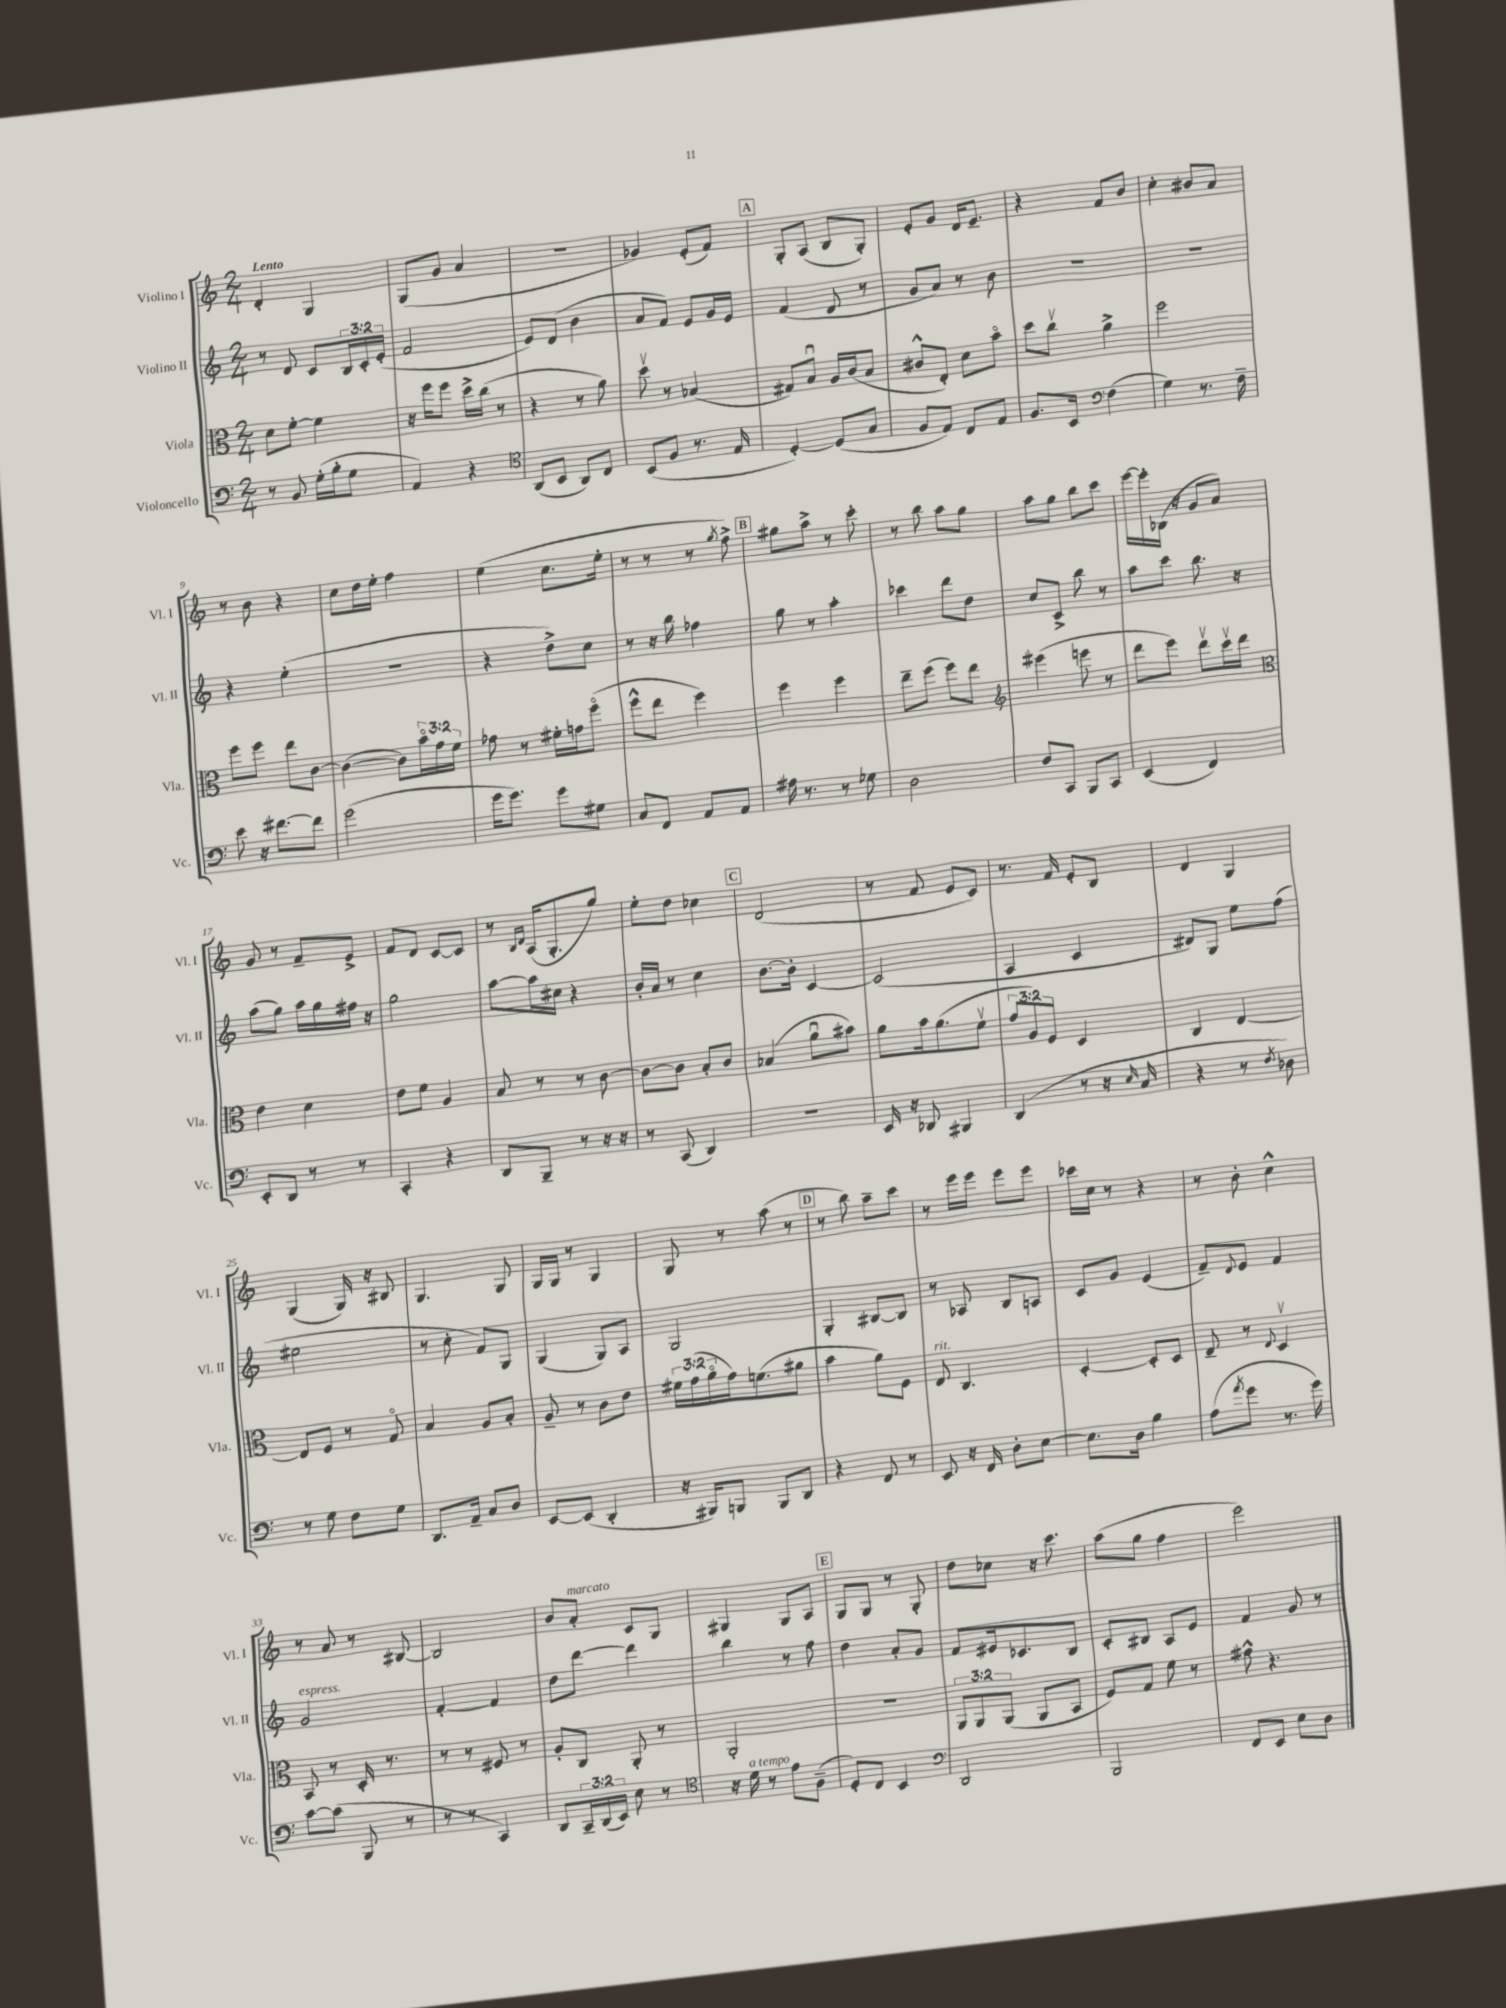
<<
\new StaffGroup <<
\new Staff = "s0" \with { instrumentName = "Violino I" shortInstrumentName = "Vl. I" } {
    \clef treble \key c \major \numericTimeSignature \time 2/4 \tempo "Lento"
    d'4-. g4 |
    g8( g'8 a'4 |
    R2 |
    ges'4) e'8-.( f'8) |
    \mark \markup { \box "A" } g8-. a8( b8 g8-.) |
    e'8-. g'8 d'16 e'8.-- |
    r4 f'8 b'8 |
    c''4-. bis'8 a'8 |
    r8 b'8 r4 |
    c''8 d''16 e''16-. f''4 |
    e''4( c''8. e''16-. |
    r8 r8 r8 \acciaccatura { g''8 } f''8->) |
    \mark \markup { \box "B" } gis''8 a''8-> r8 c'''8-. |
    r8 b''8 a''8 g''8 |
    a''8 g''8 b''8 c'''8 |
    e'''16~ e'''16-. bes16( r16 g'8 a'8) |
    g'8 r8 f'8-- e'8-> |
    f'8 d'8 c'8~ c'8 |
    r8 \grace { b16 d'16 } a16( g8.-. g''8) |
    e''8-. d''8 ces''4 |
    \mark \markup { \box "C" } d'2( |
    r8 f'8 e'8 c'8) |
    r8. f'16 e'8-. b8 |
    d'4 g4 |
    g4( g16) r16 bis8 |
    g4. g8 |
    g16 g16 r8 g4 |
    g8 r8 a''8( r8 |
    \mark \markup { \box "D" } r8 b''8) a''8-- c'''8 |
    r8 e'''16 e'''16 e'''8 e'''8 |
    ces'''16 c''16 r8 r4 |
    r8 b'8-. c''4-^ |
    r8 a'8 r8 bis8~ |
    bis2 |
    b'8 a'8-.^\markup { \italic "marcato" } c'8 g8 |
    gis4 gis8 a8 |
    \mark \markup { \box "E" } g8 g8 r8 g8-. |
    d''8 ces''8 r16 c'''8. |
    a''8( g''8 f''4 |
    e'''2) \bar "|." |
}
\new Staff = "s1" \with { instrumentName = "Violino II" shortInstrumentName = "Vl. II" } {
    \clef treble \key c \major \numericTimeSignature \time 2/4 \override Staff.TupletNumber.text = #tuplet-number::calc-fraction-text
    r8 d'8 c'8 \tuplet 3/2 { b16 c'16-. e'16-.( } |
    f'2 |
    e'8) d'8( b'4 |
    a'8 f'8) e'8 g'16 e'16 |
    \mark \markup { \box "A" } f'4( d'8 r8 |
    g'8 a'8) r8 b'8 |
    R2 |
    R2 |
    r4 e''4-.( |
    r2 |
    r4 d''8->) c''8 |
    r8 r16 b''16 fes''4 |
    \mark \markup { \box "B" } g''8 r8 a''4-. |
    ces'''4 d'''8 d''8 |
    c''8 c'8-> b''8 r8 |
    a''8 c'''8 b''8. r16 |
    a''8( g''8) a''16 g''16 fis''16 r16 |
    g''2 |
    a''8~ a''16 cis''16 r4 |
    b'16-. a'16 r8 c''4 |
    \mark \markup { \box "C" } b'8.~ b'16-. c'4~ |
    c'2( |
    a4 c'4 |
    dis'8) g8 e''8 f''8( |
    eis''2 |
    r8 c''8-. f'8) g8 |
    g4( g8) a8 |
    g2 |
    \mark \markup { \box "D" } g4-. bis8~ bis8 |
    r8 aes8 b8 a8 |
    c'8 g'8 e'4( |
    f'8--) \appoggiatura { d'8 } e'8 f'4 |
    g'2^\markup { \italic "espress." } |
    f'4~-. f'4 |
    d''8 d'''8~ d'''4 |
    b''4 r8 f''8 |
    \mark \markup { \box "E" } d''4 a'8-. g'8 |
    f'8 eis'16 ces'8. b8 |
    c'8-. bis8 a8 e'8 |
    f'4 g'8 r8 \bar "|." |
}
\new Staff = "s2" \with { instrumentName = "Viola" shortInstrumentName = "Vla." } {
    \clef alto \key c \major \numericTimeSignature \time 2/4 \override Staff.TupletNumber.text = #tuplet-number::calc-fraction-text
    d'8 f'8~-. f'4 |
    r16 f''16 f''8 d''16-> c''16( r8 |
    r4 r8 a'8) |
    d''8\upbow r8 bes4( |
    \mark \markup { \box "A" } gis8) b8\downbow a16 c'16( b8 |
    cis'8-^ e8-.) d'8 b'8\flageolet |
    d''8 c''8\upbow a'4-> |
    f''2 |
    f''8 f''8 e''8 c'8~ |
    c'4~( c'8) \tuplet 3/2 { b'16\flageolet g'16 f'16 } |
    ges'8 r8 fis'16-. g'16 f''8\flageolet( |
    f''8-^ e''8 f''4) |
    \mark \markup { \box "B" } f''4 f''4 |
    e''8-- f''8( f''8) e''8 |
    \clef treble eis'''4( e'''8 r8 |
    d'''8 e'''8) d'''8\upbow c'''16\upbow d'''16 |
    \clef alto e'4 d'4 |
    e'8 f'8 a4 |
    b8 r8 r8 c'8~ |
    c'8~ c'8 b8-. c'8 |
    \mark \markup { \box "C" } bes4( a'8\downbow bis'8) |
    a'8 b'16 a'8.( f'8\upbow |
    \tuplet 3/2 { g'8 a8) f8 } d4 |
    c4 e4~ |
    e8 f8 r8 g8\flageolet |
    b4 a8 b8-. |
    a8-- r8 c'8 e'8 |
    \tuplet 3/2 { fis'16 g'16( a'16\flageolet } g'16) f'8.( ais'8 |
    \mark \markup { \box "D" } b'4 a'8) f8 |
    e8^\markup { \italic "rit." } c4. |
    d4~-. d8-. d8 |
    e8-- r8 \appoggiatura { e8 } d4\upbow |
    b,8 r8 d16-. r8. |
    r8 r8 fis8 r8 |
    a8-. c8 a,8-. r8 |
    a,2-. |
    \mark \markup { \box "E" } r2 |
    \tuplet 3/2 { a,8 a,8 a,8( } a,8 b,8 |
    f8) g8 f'8 r8 |
    gis'8-^ r4. \bar "|." |
}
\new Staff = "s3" \with { instrumentName = "Violoncello" shortInstrumentName = "Vc." } {
    \clef bass \key c \major \numericTimeSignature \time 2/4 \override Staff.TupletNumber.text = #tuplet-number::calc-fraction-text
    r8 b,8 g16-.( b16-. g8 |
    a,4) r4 |
    \clef tenor a,8( b,8 a,8) c8 |
    b,8( f8 r8. e16 |
    \mark \markup { \box "A" } d4~-.) d8( g8 |
    f8 e8) c8 e8 |
    f8. b,16 \clef bass f4( |
    g4) r8. f16-- |
    e'8 r16 fis'8.~ fis'8 |
    g'2( |
    g'16 g'8.) g'8 gis8 |
    c8 f,8 a,8 a,8 |
    \mark \markup { \box "B" } ais16 r8. r8 ges8 |
    d2 |
    f8 c,8 b,,8 c,8 |
    e,4( f,4) |
    e,8-. d,8 r8 r8 |
    c,4-. r4 |
    d,8 b,,8-- r8 r16 r16 |
    r8 c,8( d,4) |
    \mark \markup { \box "C" } r2 |
    e,16 r16 des,8 bis,,4 |
    d,4( r8 r16 \grace { e16 } c16 |
    r4 r8 \acciaccatura { f8 } des8) |
    r8 g8 f8 g8 |
    d,8. a,16-- c8 d8 |
    e,8~ e,8( d,4-. |
    r16 bis,,16) b,,8 b,,8 d,8 |
    \mark \markup { \box "D" } r4 f,8 r8 |
    e,8 r16 f,16 d8-. e8~ |
    e8. d16 b4 |
    a8( \acciaccatura { a'8 } g'8 r8. g'16) |
    c'8~ c'8( b,,8 r8 |
    r8 r8 c,4) |
    d,8 \tuplet 3/2 { c,16-- d,16( e,16) } e8 r8 |
    \clef tenor r16 d'16^\markup { \italic "a tempo" } r8 e'8 f8--( |
    \mark \markup { \box "E" } d8-.) c8 b,4 |
    \clef bass d,2 |
    b,,2 |
    f,8 e,8 e8 d8 \bar "|." |
}
>>
>>
